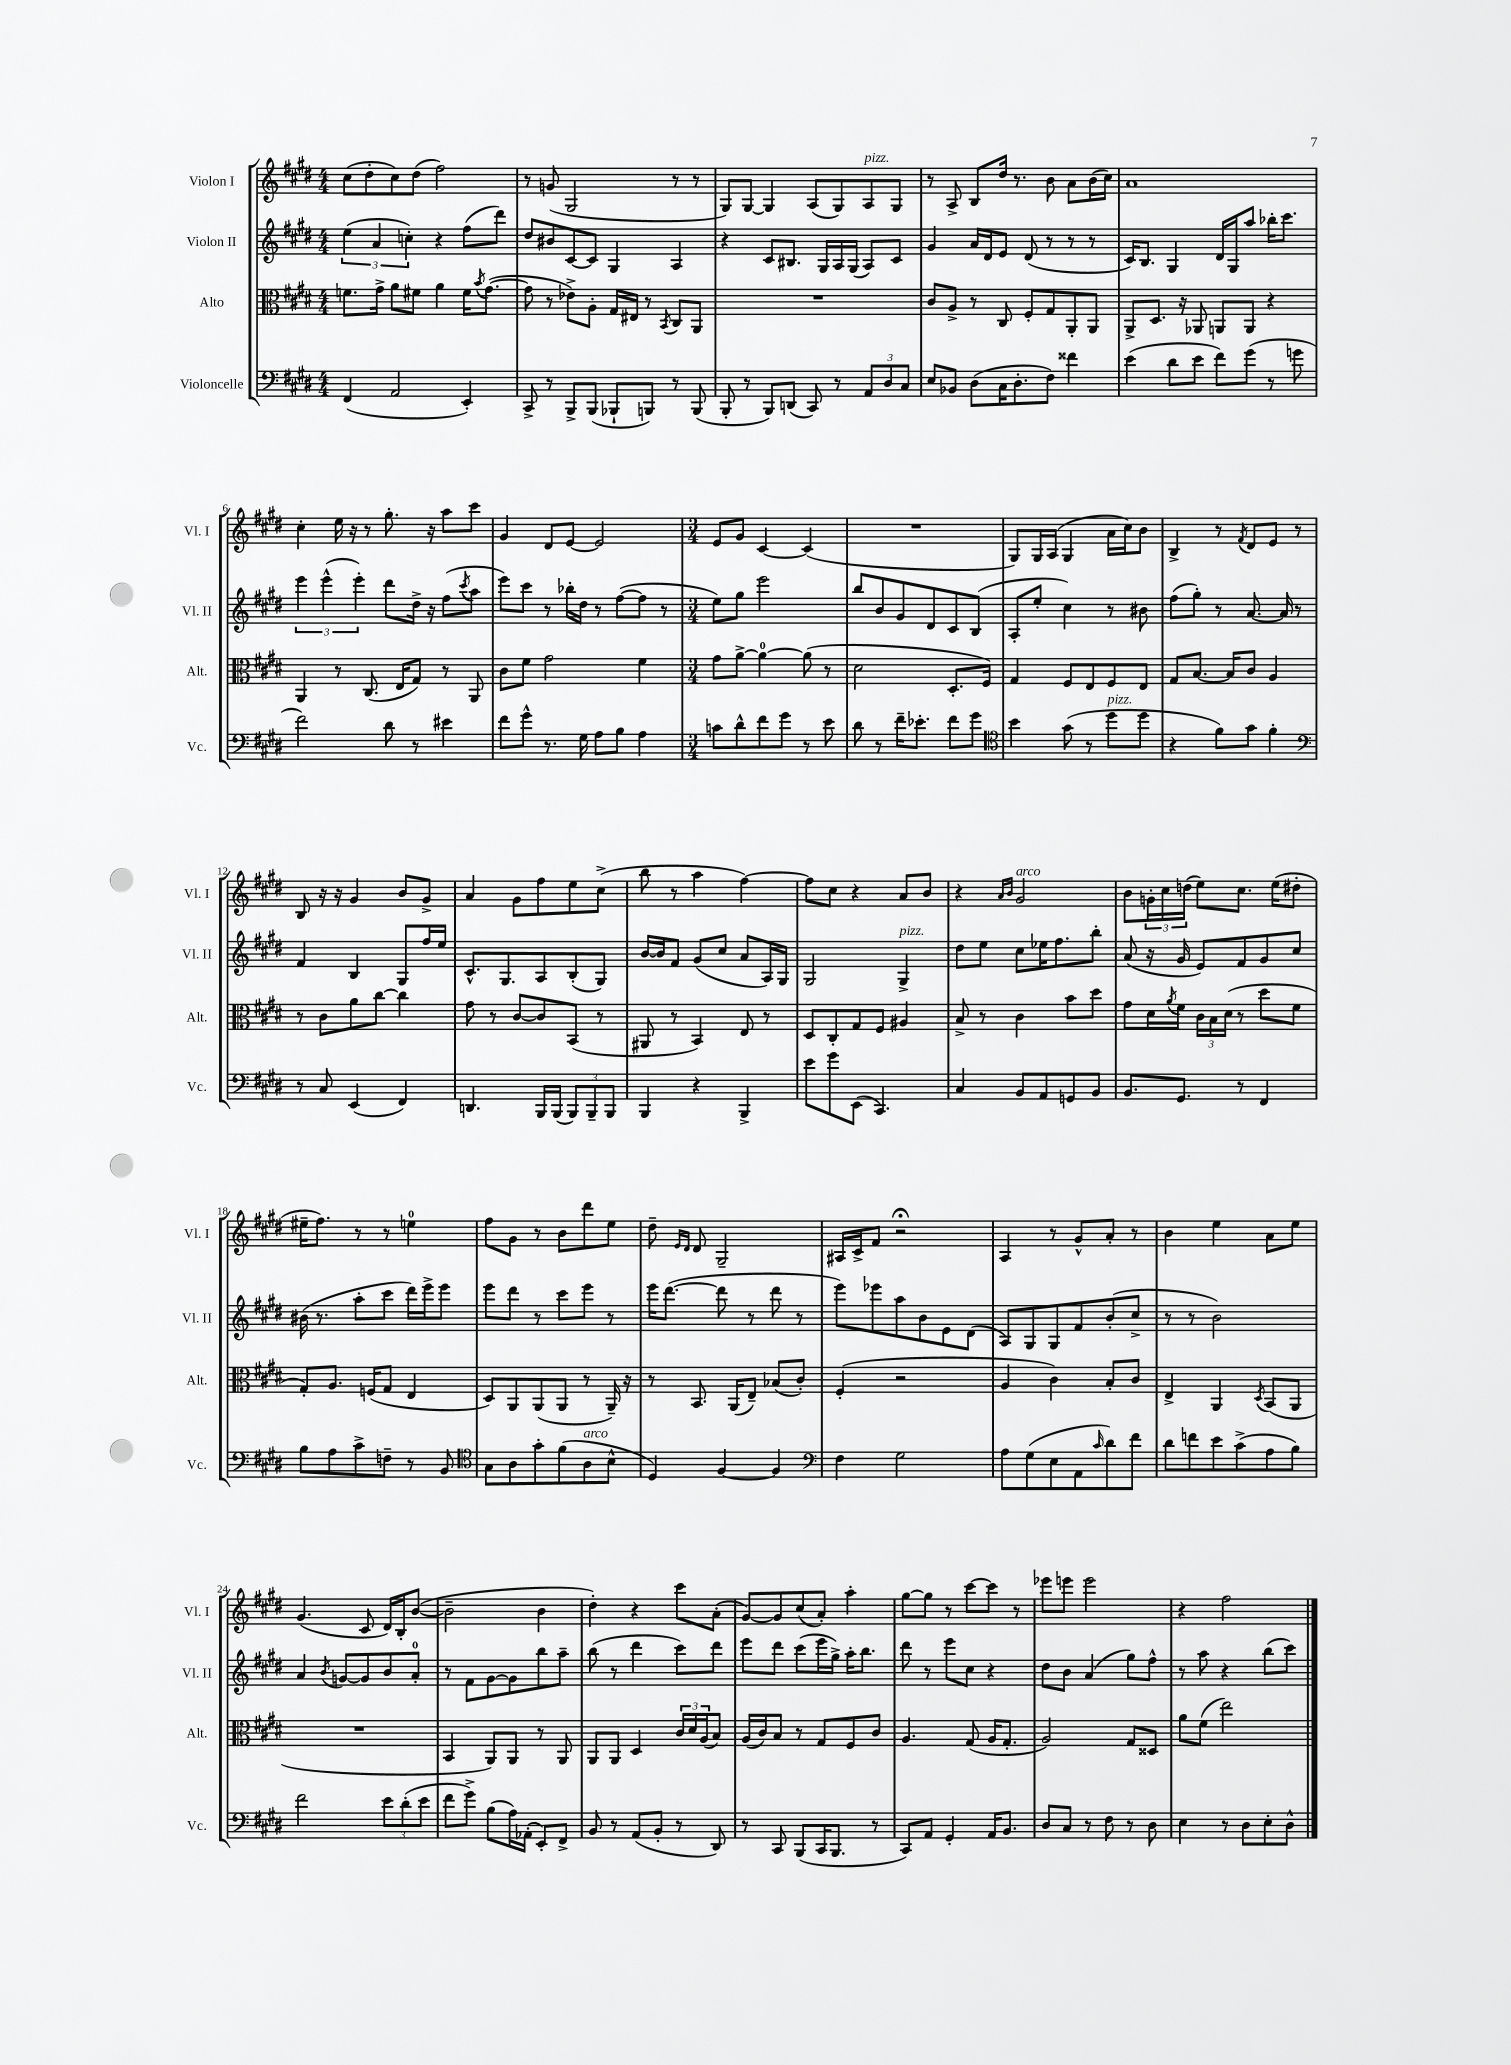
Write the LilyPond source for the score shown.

<<
\new StaffGroup <<
\new Staff = "s0" \with { instrumentName = "Violon I" shortInstrumentName = "Vl. I" } {
    \clef treble \key e \major \numericTimeSignature \time 4/4
    cis''8( dis''8-. cis''8) dis''8( fis''2) |
    r8 g'8( gis2 r8 r8 |
    gis8) gis8~ gis4 a8( gis8) a8^\markup { \italic "pizz." } gis8 |
    r8 a8-> b8 dis''16 r8. b'8 a'8 b'16( cis''16) |
    a'1 |
    cis''4-. e''16 r16 r8 gis''8.-. r16 a''8 cis'''8 |
    gis'4 dis'8 e'8~ e'2 |
    \numericTimeSignature \time 3/4 e'8 gis'8 cis'4~ cis'4( |
    R2. |
    gis8) gis16 a16( gis4 a'16 cis''16) b'8 |
    b4-> r8 \acciaccatura { fis'8 } dis'8 e'8 r8 |
    b8 r16 r16 gis'4 b'8 gis'8-> |
    a'4 gis'8 fis''8 e''8 cis''8->( |
    b''8 r8 a''4 fis''4~) |
    fis''8 cis''8 r4 a'8 b'8 |
    r4 \grace { a'16 b'16 } gis'2^\markup { \italic "arco" } |
    b'8 \tuplet 3/2 { g'16-. cis''16 d''16( } e''8) cis''8. e''16( dis''8-. |
    eis''16-- fis''8.) r8 r8 e''4-0 |
    fis''8 gis'8 r8 b'8 dis'''8 e''8 |
    dis''8-- \grace { e'16 dis'16 } dis'8 gis2-- |
    ais16 cis'16-> fis'8 r2\fermata |
    a4 r8 gis'8-^ a'8-. r8 |
    b'4 e''4 a'8 e''8 |
    gis'4.( cis'8 dis'16) b16-. b'8~( |
    b'2-- b'4 |
    dis''4-.) r4 cis'''8 a'8-.( |
    gis'8~) gis'8 cis''8( a'8-.) a''4-. |
    gis''8~ gis''8 r8 cis'''8~ cis'''8 r8 |
    ees'''8 e'''8 e'''2 |
    r4 fis''2 \bar "|." |
}
\new Staff = "s1" \with { instrumentName = "Violon II" shortInstrumentName = "Vl. II" } {
    \clef treble \key e \major \numericTimeSignature \time 4/4
    \tuplet 3/2 { e''4( a'4 c''4-.) } r4 fis''8( dis'''8) |
    dis''8 bis'8 cis'8~ cis'8 gis4 a4 |
    r4 cis'8 bis8. gis16 a16 gis16( a8) cis'8 |
    gis'4 a'16 dis'16 e'8 dis'8( r8 r8 r8 |
    cis'16) b8. gis4 dis'16 gis16 a''8 bes''16-. cis'''8. |
    \tuplet 3/2 { e'''4 e'''4-^( e'''4-.) } dis'''8 dis''16-> r16 fis''8( \acciaccatura { cis'''8 } a''8 |
    e'''8) cis'''8 r8 bes''16-. dis''16 r8 fis''8~( fis''8 r8 |
    \numericTimeSignature \time 3/4 e''8) gis''8 e'''2 |
    b''8 b'8 gis'8 dis'8 cis'8 b8( |
    a8-. e''8-. cis''4) r8 bis'8 |
    fis''8( gis''8-.) r8 a'8.~ a'16 r8 |
    fis'4 b4 gis8 fis''16 e''16 |
    cis'8.-^ gis8. a8 b8-.( gis8) |
    b'16~ b'16 fis'8 gis'8( cis''8 a'8 a16) gis16 |
    gis2 gis4->^\markup { \italic "pizz." } |
    dis''8 e''8 cis''8 ees''16 fis''8. b''8-. |
    a'8( r16 gis'16 e'8) fis'8 gis'8 cis''8 |
    bis'16( r8. a''8-. cis'''8 dis'''16) e'''16-> e'''8 |
    e'''8 dis'''8 r8 cis'''8 e'''8 r8 |
    e'''16 dis'''8.~( dis'''8 r8 dis'''8 r8 |
    e'''8) ees'''8 a''8 b'8 e'8 dis'8( |
    a8) gis8 gis8 fis'8 b'8-.( cis''8-> |
    r8 r8 b'2) |
    a'4 \acciaccatura { b'8 } g'8~ g'8 b'8 a'8-0-. |
    r8 fis'8 gis'8~ gis'8 b''8 a''8-- |
    b''8( r8 dis'''4 cis'''8) dis'''8 |
    e'''8 dis'''8 cis'''8( e'''16 gis''16->) a''16-. b''8. |
    dis'''8 r8 e'''8 cis''8 r4 |
    dis''8 b'8 a'4( gis''8) fis''8-^ |
    r8 a''8 r4 b''8( cis'''8) \bar "|." |
}
\new Staff = "s2" \with { instrumentName = "Alto" shortInstrumentName = "Alt." } {
    \clef alto \key e \major \numericTimeSignature \time 4/4
    f'8. gis'16-> a'8 fis'8 a'4 fis'16 \acciaccatura { b'8 } gis'8.~( |
    gis'8 r8 ees'8->) a8-. gis16 eis16 r8 \acciaccatura { b,8 } cis8 a,8 |
    R1 |
    cis'8 a8-> r8 cis8 fis8-. gis8 a,8-. a,8 |
    a,8-> dis8. r16 aes,8 a,8 a,8 r4 |
    a,4 r8 cis8.( e16 gis8) r8 a,8 |
    cis'8 fis'8 gis'2 fis'4 |
    \numericTimeSignature \time 3/4 gis'8 a'8~-> a'4-0~ a'8( r8 |
    dis'2 dis8.-. fis16) |
    gis4 fis8 e8 fis8 e8 |
    gis8 b8.~ b16 cis'8 a4 |
    r8 cis'8 a'8 cis''8~ cis''4 |
    gis'8 r8 cis'8~ cis'8 b,8( r8 |
    ais,8 r8 b,4) e8 r8 |
    dis8 cis8-. gis8 fis8 ais4 |
    b8-> r8 cis'4 b'8 dis''8 |
    gis'8 dis'16 \acciaccatura { a'8 } fis'16 \tuplet 3/2 { cis'16 b16 dis'16( } r8 dis''8 fis'8 |
    gis8-.) a8. f16( gis8 e4 |
    dis8) a,8 a,8( a,8 r8 a,16--) r16 |
    r8 b,8. a,16( e8--) bes8( cis'8-.) |
    fis4-.( r2 |
    a4 cis'4) b8-. cis'8 |
    e4-> a,4 \acciaccatura { dis8 } b,8( a,8 |
    R2. |
    b,4 a,8) a,8 r8 a,8 |
    a,8 a,8 dis4 \tuplet 3/2 { cis'16 dis'16 a16( } b8) |
    a16( cis'16) b8 r8 gis8 fis8 cis'8 |
    a4. gis8( a16 gis8.-. |
    a2) gis8 disis8 |
    a'8 fis'8( e''2) \bar "|." |
}
\new Staff = "s3" \with { instrumentName = "Violoncelle" shortInstrumentName = "Vc." } {
    \clef bass \key e \major \numericTimeSignature \time 4/4
    fis,4( a,2 e,4-.) |
    cis,8-> r8 b,,8-> b,,8( bes,,8-! b,,8) r8 b,,8( |
    b,,8-. r8 b,,8) d,8( cis,8) r8 \tuplet 3/2 { a,8 dis8 cis8 } |
    e8 bes,8 dis8( cis16 dis8.-. fis8) fisis'4 |
    e'4( dis'8 e'8 fis'8) gis'8( r8 g'8 |
    fis'2) dis'8 r8 eis'4 |
    fis'8 gis'8-^ r8. gis16 a8 b8 a4 |
    \numericTimeSignature \time 3/4 c'8 dis'8-^ fis'8 gis'8 r8 e'8 |
    dis'8 r8 fis'16-- ees'8.-. fis'8 gis'8 |
    \clef tenor b'4 gis'8( r8 dis''8^\markup { \italic "pizz." } dis''8 |
    r4 fis'8) gis'8 fis'4-. |
    \clef bass r8 cis8 e,4( fis,4) |
    d,4. b,,16 b,,16( \tuplet 3/2 { b,,8) b,,8-- b,,8 } |
    b,,4 r4 b,,4-> |
    e'8 gis'8 e,8( cis,4.) |
    cis4 b,8 a,8 g,8 b,8 |
    b,8. gis,8. r8 fis,4 |
    b8 a8 cis'8-> f8-- r8 b,8 |
    \clef tenor gis8 a8 gis'8-. fis'8( a8^\markup { \italic "arco" } b8-^ |
    dis4) fis4~ fis4 |
    \clef bass fis4 gis2 |
    a8 gis8( e8 a,8 \grace { cis'16 } dis'8) fis'8 |
    dis'8 f'8 e'8 cis'8->( a8 b8) |
    fis'2 \tuplet 3/2 { e'8 dis'8-.( e'8 } |
    fis'8 gis'8->) b8( a16) aes,16-.( e,8-.) fis,8-> |
    b,8 r8 a,8( b,8-. r8 dis,8) |
    r8 cis,8 b,,8( cis,16 b,,8. r8 |
    cis,8) a,8 gis,4-. a,16 b,8. |
    dis8 cis8 r8 fis8 r8 dis8 |
    e4 r8 dis8 e8-. dis8-^ \bar "|." |
}
>>
>>
